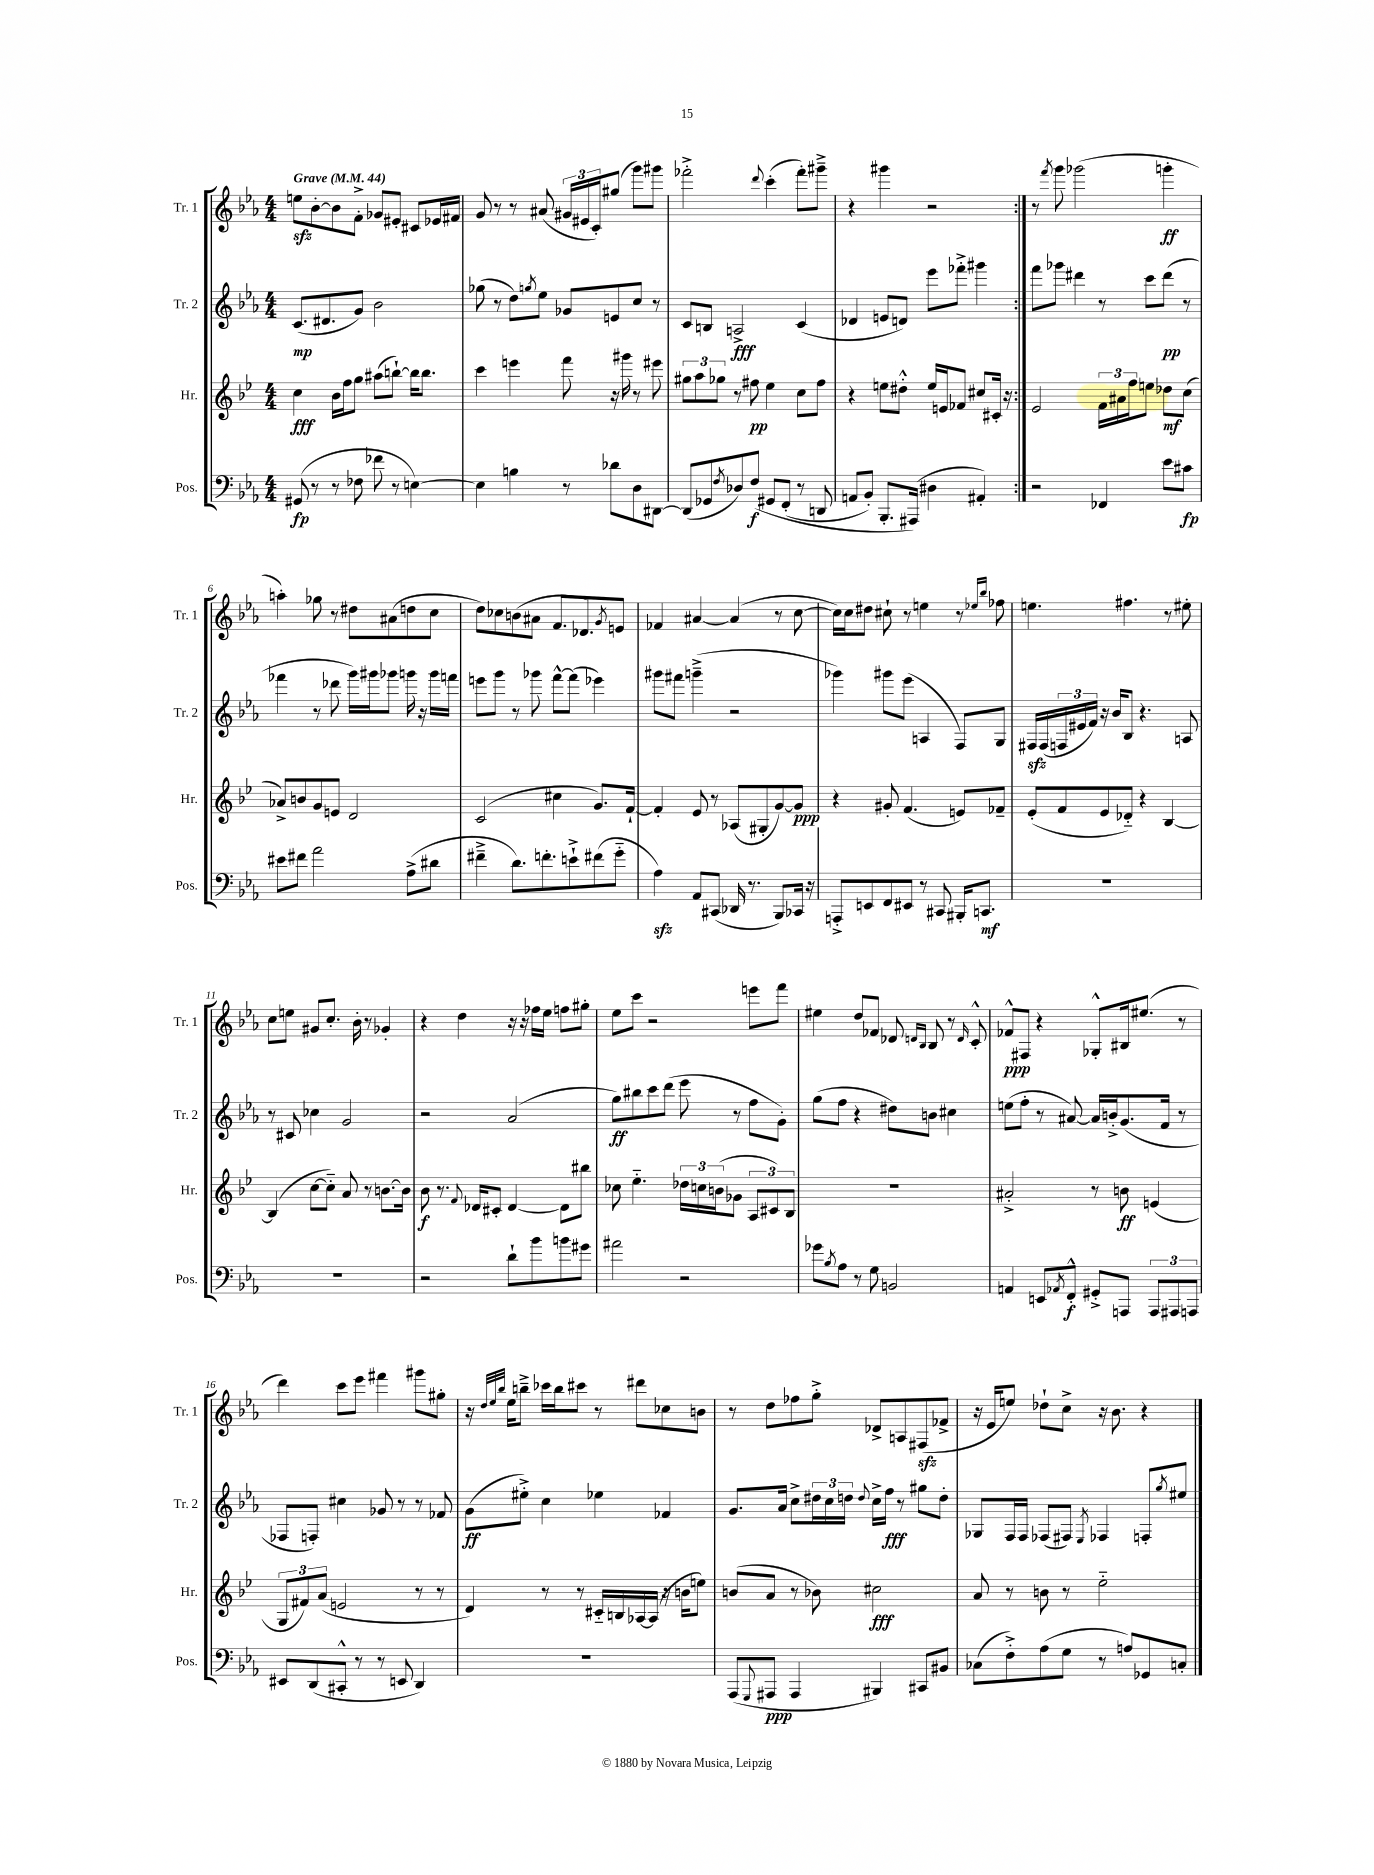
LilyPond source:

<<
\new StaffGroup <<
\new Staff = "s0" \with { instrumentName = "Tr. 1" shortInstrumentName = "Tr. 1" } {
    \clef treble \key ees \major \numericTimeSignature \time 4/4 \tempo "Grave" 4 = 44
    \repeat volta 2 { e''8\sfz bes'8~-. bes'8 f'8-.-> ges'8 eis'8-. cis'8 ees'16 fis'16 |
    g'8 r8 r8 ais'8( \tuplet 3/2 { gis'16 eis'16 c'16-.) } gis''8( g'''8) gis'''8 |
    fes'''2-.-> \appoggiatura { d'''8 } c'''4-.( fes'''8-.) gis'''8---> |
    r4 gis'''4 r2 | }
    r8 \acciaccatura { f'''8 } g'''8 ges'''2( g'''4-.\ff |
    a''4-.) ges''8 r8 dis''8 ais'8( d''8 c''8 |
    d''8) ces''8 b'8( ais'8 f'8. des'8.) \acciaccatura { g'8 } e'8 |
    fes'4 ais'4~ ais'4( r8 c''8~ |
    c''16) c''16 dis''8 cis''8-! r8 e''4 r8 \grace { ees''16 bes''16 } fes''8 |
    e''4. fis''4. r8 eis''8-. |
    c''8 e''8 gis'8 c''8.-. bes'16-. r8 ges'4-. |
    r4 d''4 r16 r16 fes''16 ees''16 f''8 gis''8-. |
    ees''8 c'''8 r2 e'''8 f'''8 |
    eis''4 d''8 fes'8 des'8 \grace { d'16 bes16 } bes8 r8 \grace { d'16 } c'8-.-^ |
    fes'8-^\ppp fis8 r4 ges8-.-^ bis16 eis''8.( r8 |
    d'''4) c'''8 ees'''8 fis'''4 gis'''8 gis''8-. |
    r16 \grace { d''32 ees''32 bes''32 } ees''16 b''8---> ces'''16 b''16 cis'''8 r8 dis'''8 ces''8 b'8 |
    r8 d''8 fes''8 g''8-.-> des'8-> a8 fis8\sfz( fes'8-> |
    r16 ees'16 e''8) des''8-! c''8-> r16 bes'8. r4 \bar "|." |
}
\new Staff = "s1" \with { instrumentName = "Tr. 2" shortInstrumentName = "Tr. 2" } {
    \clef treble \key ees \major \numericTimeSignature \time 4/4
    \repeat volta 2 { c'8.\mp( dis'8. g'8) bes'2 |
    ges''8( r8 d''8) \acciaccatura { g''8 } ees''8 ges'8 e'8 c''8 r8 |
    c'8 b8 a2->\fff c'4( |
    des'4 e'8 d'8) ees'''8 fes'''8-.-> gis'''4 | }
    f'''8 ges'''8 dis'''4 r8 c'''8 dis'''8\pp( r8 |
    fes'''4 r8 des'''8 g'''16) gis'''16 ges'''8 g'''16 r16 g'''16 f'''16 |
    e'''8 g'''8 r8 ges'''8 f'''8~-^ f'''8( ees'''4) |
    gis'''8 fis'''8 g'''4--->( r2 |
    ges'''4) gis'''8 ees'''8( a4 f8) g8 |
    fis16\sfz fis16( \tuplet 3/2 { f16 eis'16 f'16) } r16 bes'16 bes8 r4. a8 |
    r8 cis'8 ces''4 g'2 |
    r2 aes'2( |
    g''8\ff) bis''8 c'''8 d'''8( ees'''8 r8 f''8 g'8-.) |
    g''8( f''8 r4 dis''8) b'8 cis''4 |
    e''8( f''8-. r8 ais'8~) ais'16 b'16-.-> g'8.( f'16 r8 |
    fes8 f8-.) cis''4 ges'8 r8 r8 fes'8 |
    g'8\ff( eis''8-.->) c''4 ees''4 fes'4 |
    g'8. aes'16 c''8-> \tuplet 3/2 { dis''16 c''16 d''16 } \appoggiatura { d''8 } c''16-> f''16\fff r8 gis''8 d''8-. |
    ges8 f16 f16 fes8( fis8) \acciaccatura { ees8 } fes4 f8-. \acciaccatura { g''8 } eis''8 \bar "|." |
}
\new Staff = "s2" \with { instrumentName = "Hr." shortInstrumentName = "Hr." } {
    \clef treble \key bes \major \numericTimeSignature \time 4/4
    \repeat volta 2 { c''4\fff bes'16 f''16 g''8 ais''8( b''8~-!) b''16 b''8. |
    c'''4 e'''4 f'''8 r16 gis'''16 r8 eis'''8 |
    \tuplet 3/2 { gis''8 a''8 ges''8 } r8 fis''8\pp ees''4 c''8 fis''8 |
    r4 e''8 dis''8-.-^ e''16 e'16 fes'8 cis''8 cis'16-. r16 | }
    ees'2 \tuplet 3/2 { f'16 ais'16 f''16 } e''8 des''8\mf c''8( |
    aes'8->) b'8 g'8 e'8 d'2 |
    c'2( cis''4 g'8.) f'16~-! |
    f'4-. ees'8 r8 aes8( gis8-. g'8~) g'8\ppp |
    r4 gis'8-. f'4.( e'8) fes'8-- |
    ees'8-.( f'8 ees'8 des'8-_) r4 bes4~ |
    bes4( c''8~ c''8-_) a'8 r8 b'8.~ b'16 |
    bes'8\f r8. \appoggiatura { f'8 } des'16 cis'8-. des'4~ des'8 bis''8 |
    ces''8 ees''4.-_ \tuplet 3/2 { des''16 c''16 b'16( } ges'8 \tuplet 3/2 { a8 cis'8) bes8 } |
    R1 |
    ais'2-.-> r8 b'8\ff e'4( |
    \tuplet 3/2 { g8 fis'8) a'8( } e'2 r8 r8 |
    d'4) r8 r8 cis'16-_ b16 aes16~ aes16( r16 b'16 e''8) |
    b'8( a'8 r8 bes'8) cis''2\fff |
    a'8 r8 b'8 r8 ees''2-_ \bar "|." |
}
\new Staff = "s3" \with { instrumentName = "Pos." shortInstrumentName = "Pos." } {
    \clef bass \key ees \major \numericTimeSignature \time 4/4
    \repeat volta 2 { gis,8\fp( r8 r8 fes8 fes'8 r8 e4~) |
    e4 b4 r8 des'8 d8 dis,8~ |
    dis,8( ges,8 \acciaccatura { f8 } des8) f8\f\( gis,8 f,8-.( r8 d,8 |
    a,8 bes,8-.) bes,,8.-. ais,,16(\) dis4 ais,4-.) | }
    r2 fes,4 ees'8 cis'8\fp |
    eis'8 fis'8 aes'2 aes8->( dis'8 |
    fis'4---> d'8.) f'8.-. e'8-!-> fis'8( g'8-_ |
    aes4\sfz) aes,8 cis,8( des,16 r8. bes,,8) ces,16 r16 |
    a,,8-.-> e,8 f,8 eis,8 r8 cis,8 bis,,16-. c,8.\mf |
    R1 |
    R1 |
    r2 d'8-! bes'8 b'8 gis'8 |
    ais'2 r2 |
    ges'8 \acciaccatura { bes8 } aes8 r8 g8 b,2 |
    a,4 e,8 \acciaccatura { aes,8 } f,8-.-^\f gis,8-.-> a,,8 \tuplet 3/2 { a,,8 ais,,8 a,,8 } |
    eis,8 d,8( cis,8-.-^ r8 r8 e,8 d,4) |
    R1 |
    aes,,8( \appoggiatura { g,,8 } ais,,8\ppp ais,,4 bis,,4) cis,8 bis,8 |
    ces8( f8-.->) aes8( g8 r8 a8) ges,8 c8-. \bar "|." |
}
>>
>>
